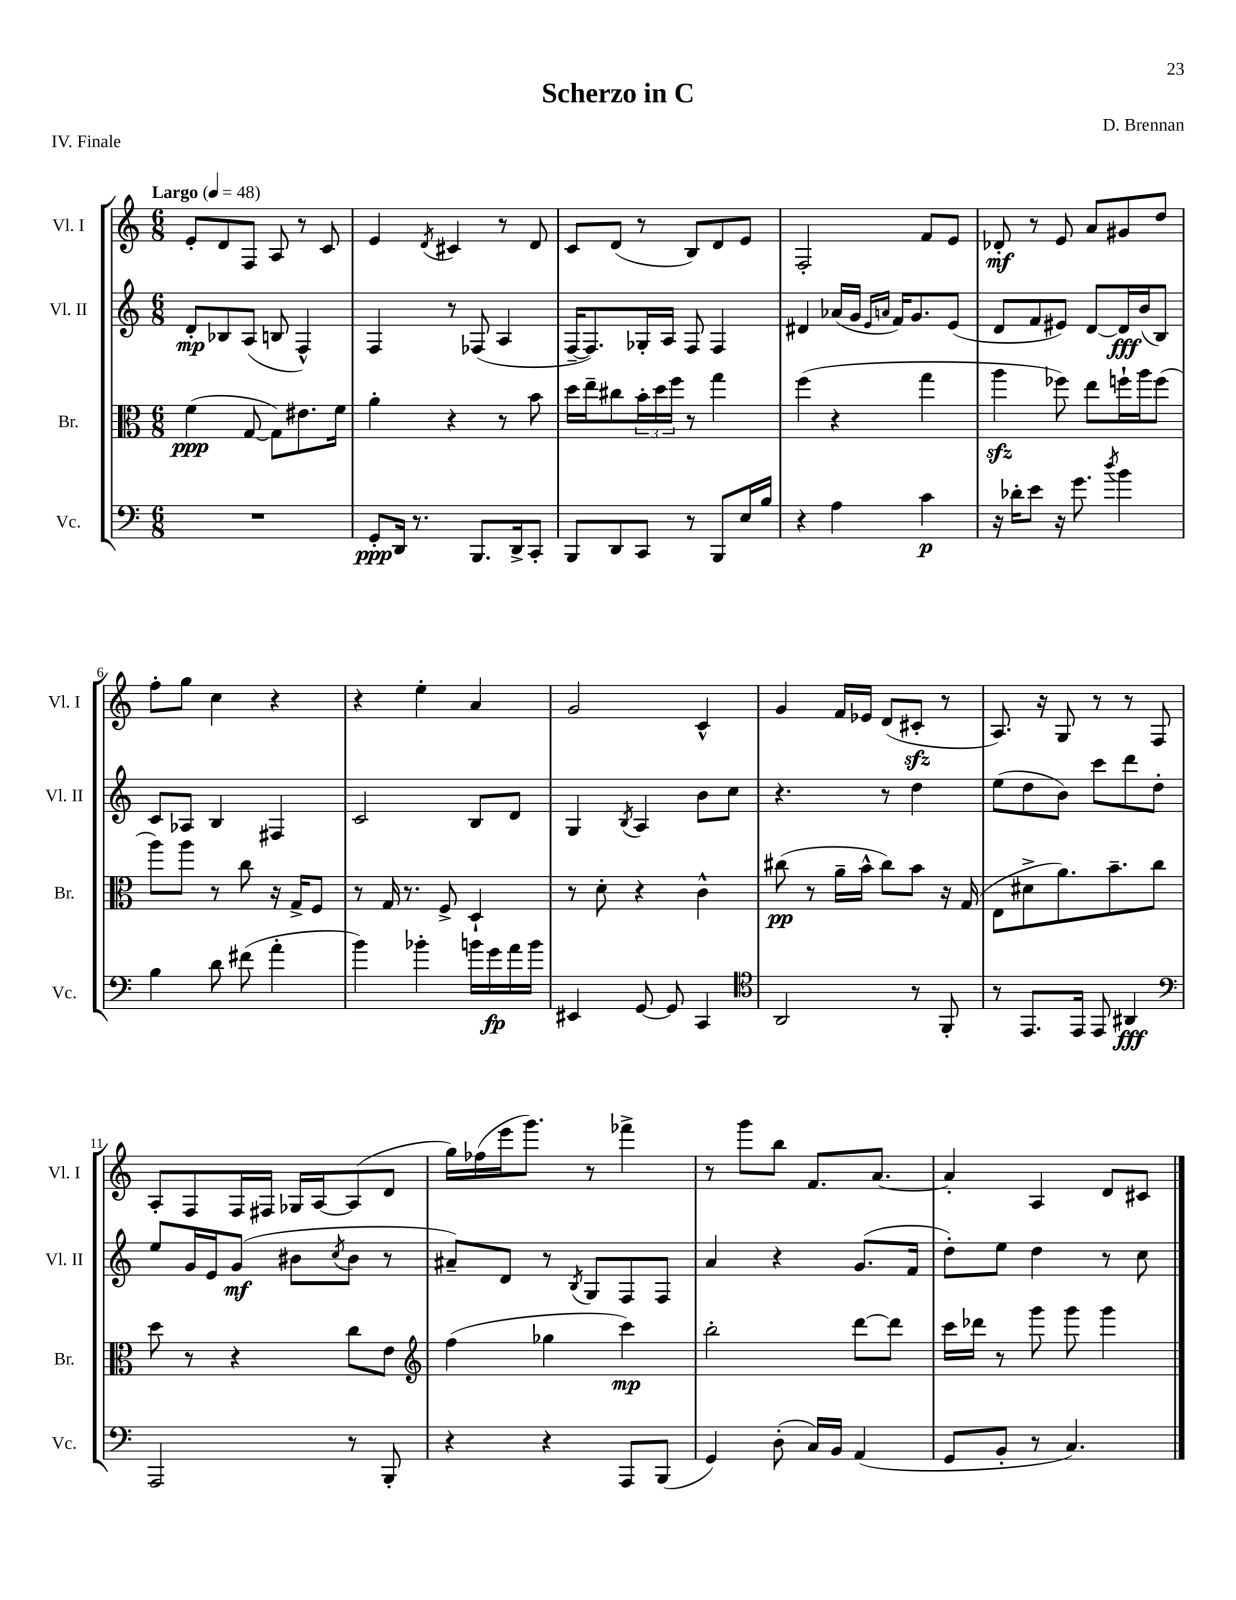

**kern	**kern	**kern	**kern
*staff4	*staff3	*staff2	*staff1
*clefF4	*clefC3	*clefG2	*clefG2
*k[]	*k[]	*k[]	*k[]
*M6/8	*M6/8	*M6/8	*M6/8
*MM48	*MM48	*MM48	*MM48
2.r	(4f	8d'	8e'
.	.	8B-	8d
.	[8G	(8A	8F
.	8G])	8B	8A
.	8.e#	4F^^)	8r
.	.	.	8c
.	16f	.	.
=	=	=	=
8GG'	4a'	4F	4e
16DD	.	.	.
8.r	.	.	.
.	.	.	8qd
.	4r	8r	4c#
8.BBB	.	(8F-	.
.	8r	4A	8r
16DD^	.	.	.
8CC'	8b	.	8d
=	=	=	=
8BBB	16dd	[16F~	8c
.	16ee~	8.F])	.
8DD	8cc#	.	(8d
8CC	24b'	16G-'	8r
.	24dd	.	.
.	.	16A	.
.	24ff	.	.
8r	8r	8F	8B)
8BBB	4gg	4F	8d
16E	.	.	8e
16B	.	.	.
=	=	=	=
4r	(4ff	4d#	2F'
4A	4r	(16a-	.
.	.	16g	.
.	.	16qqe	.
.	.	16qqa	.
.	.	16f)	.
.	.	8.g	.
4c	4gg	.	8f
.	.	(8e	8e
=	=	=	=
16r	4aa	8d	8d-'
16d-'	.	.	.
8e	.	8f	8r
16r	8ff-)	8e#)	8e
8.g	.	.	.
.	8ee	[8d	8a
8qdd	.	.	.
4b	16ff`	16d]	8g#
.	16aa	(16b	.
.	(8ff	8B)	8dd
=	=	=	=
4B	8aa)	8c	8ff'
.	8aa	8A-	8gg
8d	8r	4B	4cc
(8f#	8cc	.	.
4a'	16r	4F#	4r
.	16G^	.	.
.	8F	.	.
=	=	=	=
4b)	8r	2c	4r
.	16G	.	.
.	8.r	.	.
4b-'	.	.	4ee'
.	8F^	.	.
16b	4D`	8B	4a
16g	.	.	.
16a	.	8d	.
16b	.	.	.
=	=	=	=
4EE#	8r	4G	2g
.	8d'	.	.
.	.	8qB	.
[8GG	4r	4A	.
8GG]	.	.	.
4CC	4c^^	8b	4c^^
.	.	8cc	.
=	=	=	=
*clefC4	*	*	*
2AA	(8cc#	4.r	4g
.	8r	.	.
.	16a~	.	16f
.	16b^^	.	16e-
.	8cc#)	8r	(8d
8r	8b	4dd	8c#'
8FF'	16r	.	8r
.	(16G	.	.
=	=	=	=
8r	8E	(8ee	8.A)
8.EE	8d#^	8dd	.
.	.	.	16r
.	8.a)	8b)	8G
16EE	.	.	.
8EE	.	8ccc	8r
.	8.b~	.	.
4AA#	.	8ddd	8r
.	8cc	8dd'	8F
=	=	=	=
*clefF4	*	*	*
2AAA	8dd	8ee	8A'
.	8r	16g	8F
.	.	16e	.
.	4r	(8g	16F
.	.	.	16F#
.	.	8b#	16G-
.	.	.	[16A
.	.	8qcc	.
8r	8cc	8b#	(8A]
8BBB'	8e	8r	8d
=	=	=	=
*	*clefG2	*	*
4r	(4ff	8a#~)	16gg)
.	.	.	(16ff-
.	.	8d	16eee
.	.	.	8.ggg)
4r	4gg-	8r	.
.	.	8qB	.
.	.	8G	8r
8AAA	4ccc)	8F	4fff-^
(8BBB	.	8F	.
=	=	=	=
4GG)	2bb'	4a	8r
.	.	.	8ggg
(8D'	.	4r	8bb
16C)	.	.	8.f
16BB	.	.	.
(4AA	[8ddd	(8.g	.
.	.	.	[8.a
.	8ddd]	.	.
.	.	16f	.
=	=	=	=
8GG	16ccc	8dd')	4a']
.	16ddd-	.	.
8BB'	8r	8ee	.
8r	8ggg	4dd	4A
4.C)	8ggg	.	.
.	4ggg	8r	8d
.	.	8cc	8c#
==	==	==	==
*-	*-	*-	*-
